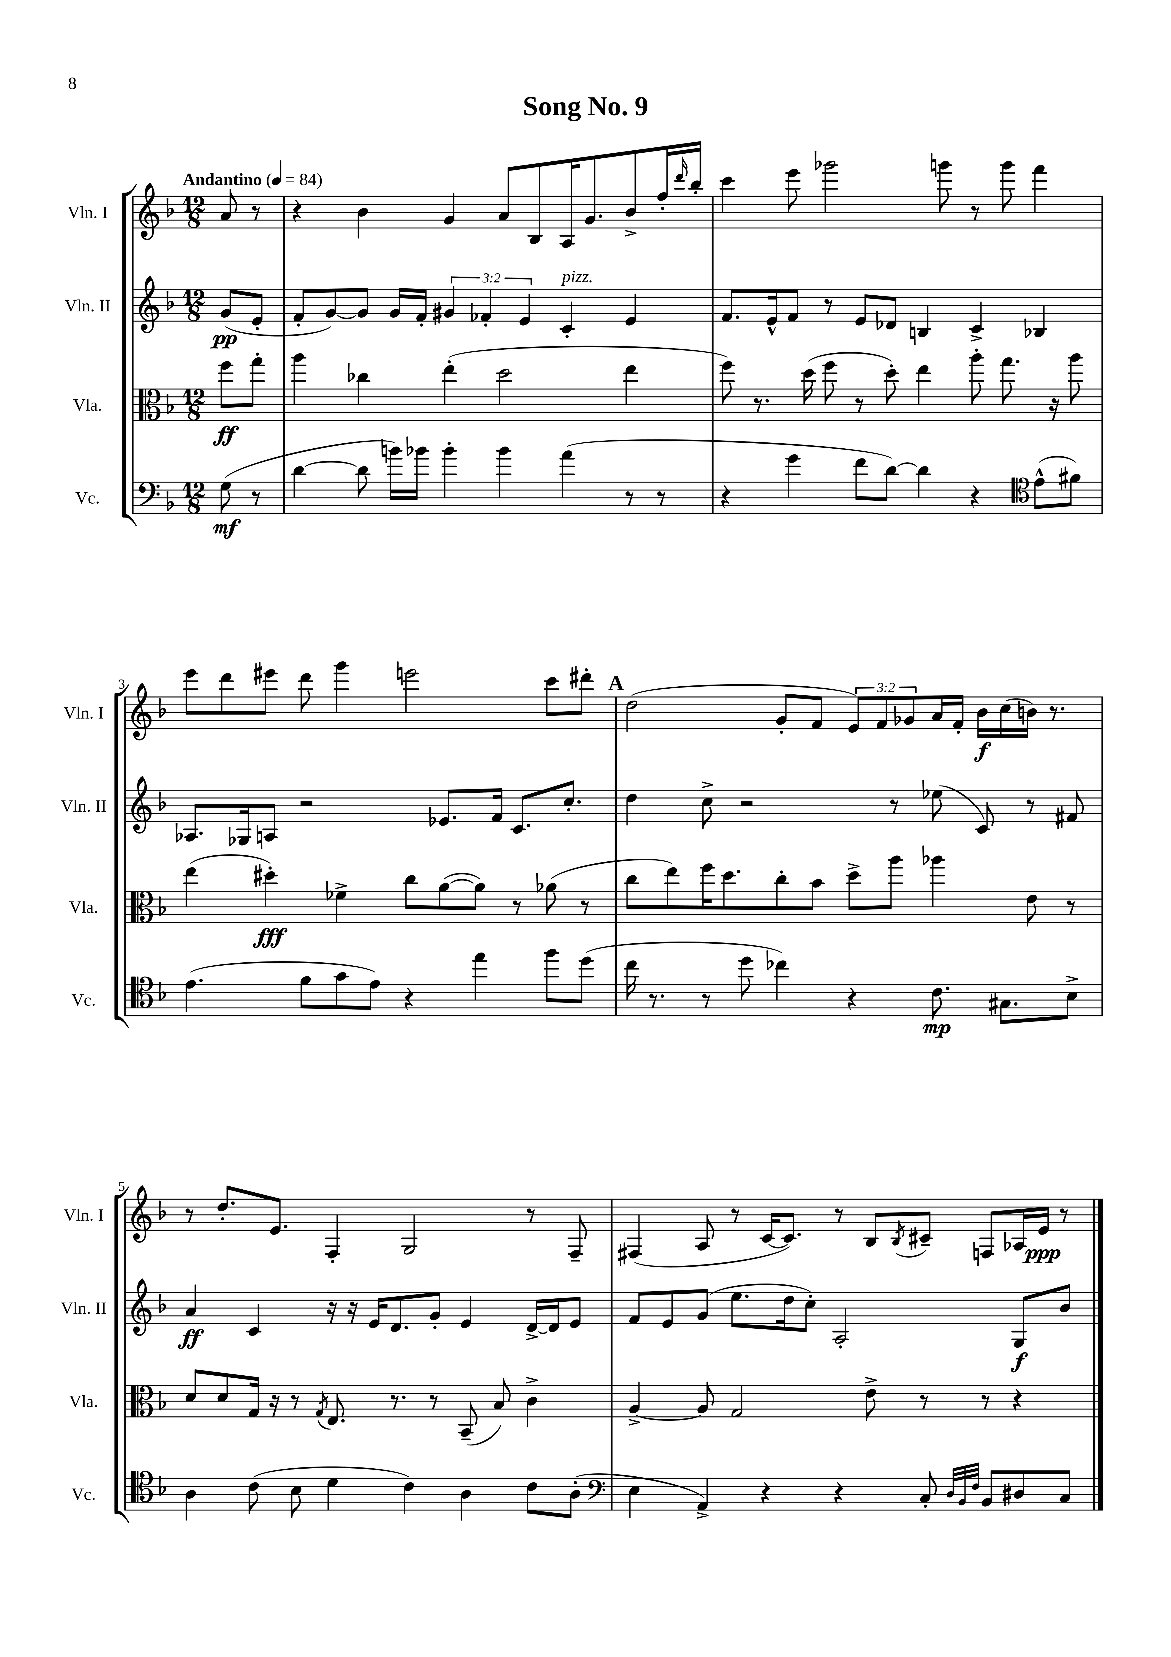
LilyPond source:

\header { title = "Song No. 9" }
<<
\new StaffGroup <<
\new Staff = "s0" \with { instrumentName = "Vln. I" shortInstrumentName = "Vln. I" } {
    \clef treble \key f \major \numericTimeSignature \time 12/8 \override Staff.TupletNumber.text = #tuplet-number::calc-fraction-text \partial 4 \tempo "Andantino" 4 = 84
    a'8 r8 |
    r4 bes'4 g'4 a'8 bes8 a16 g'8. bes'8-> f''16-. \grace { d'''16 } bes''16-. |
    c'''4 e'''8 ges'''2 g'''8 r8 g'''8 f'''4 |
    e'''8 d'''8 eis'''8 d'''8 g'''4 e'''2 c'''8 dis'''8-. |
    \mark \markup { \bold "A" } d''2( g'8-. f'8 \tuplet 3/2 { e'8) f'8 ges'8 } a'16 f'16-. bes'16\f c''16( b'16) r8. |
    r8 d''8.-. e'8. f4-. g2 r8 f8-- |
    fis4( a8 r8 c'16~ c'8.) r8 bes8 \acciaccatura { bes8 } cis'8-- f8 aes16 e'16\ppp r8 \bar "|." |
}
\new Staff = "s1" \with { instrumentName = "Vln. II" shortInstrumentName = "Vln. II" } {
    \clef treble \key f \major \numericTimeSignature \time 12/8 \override Staff.TupletNumber.text = #tuplet-number::calc-fraction-text \partial 4
    g'8\pp( e'8-. |
    f'8-. g'8~) g'8 g'16 f'16-. \tuplet 3/2 { gis'4 fes'4-. e'4 } c'4-.^\markup { \italic "pizz." } e'4 |
    f'8. e'16-^ f'8 r8 e'8 des'8 b4 c'4-> bes4 |
    aes8. ges16 a8 r2 ees'8. f'16 c'8. c''8.-. |
    \mark \markup { \bold "A" } d''4 c''8-> r2 r8 ees''8( c'8) r8 fis'8 |
    a'4\ff c'4 r16 r16 e'16 d'8. g'8-. e'4 d'16~-> d'16 e'8 |
    f'8 e'8 g'8( e''8. d''16 c''8-.) a2-. g8\f bes'8 \bar "|." |
}
\new Staff = "s2" \with { instrumentName = "Vla." shortInstrumentName = "Vla." } {
    \clef alto \key f \major \numericTimeSignature \time 12/8 \partial 4
    f''8\ff g''8-. |
    a''4 ces''4 e''4-.( d''2 e''4 |
    f''8) r8. d''16( f''8 r8 d''8-.) e''4 a''8-. g''8. r16 a''8 |
    e''4( dis''4-.\fff) fes'4-> c''8 a'8~( a'8) r8 aes'8( r8 |
    \mark \markup { \bold "A" } c''8 e''8) f''16 d''8. c''8-. bes'8 d''8-> a''8 aes''4 e'8 r8 |
    d'8 d'8 g16 r16 r8 \acciaccatura { g8 } e8. r8. r8 bes,8--( bes8) c'4-> |
    a4~-> a8 g2 e'8-> r8 r8 r4 \bar "|." |
}
\new Staff = "s3" \with { instrumentName = "Vc." shortInstrumentName = "Vc." } {
    \clef bass \key f \major \numericTimeSignature \time 12/8 \partial 4
    g8\mf( r8 |
    d'4~ d'8 b'16) bes'16 bes'4-. bes'4 a'4( r8 r8 |
    r4 g'4 f'8 d'8~) d'4 r4 \clef tenor e'8-^( fis'8) |
    e'4.( f'8 g'8 e'8) r4 e''4 f''8 d''8( |
    \mark \markup { \bold "A" } c''16 r8. r8 d''8 ces''4) r4 c'8.\mp gis8. bes8-> |
    a4 c'8( bes8 d'4 c'4) a4 c'8 a8-.( |
    \clef bass e4 a,4->) r4 r4 c8-. \grace { d32 bes,32 f32 } bes,8 dis8 c8 \bar "|." |
}
>>
>>
